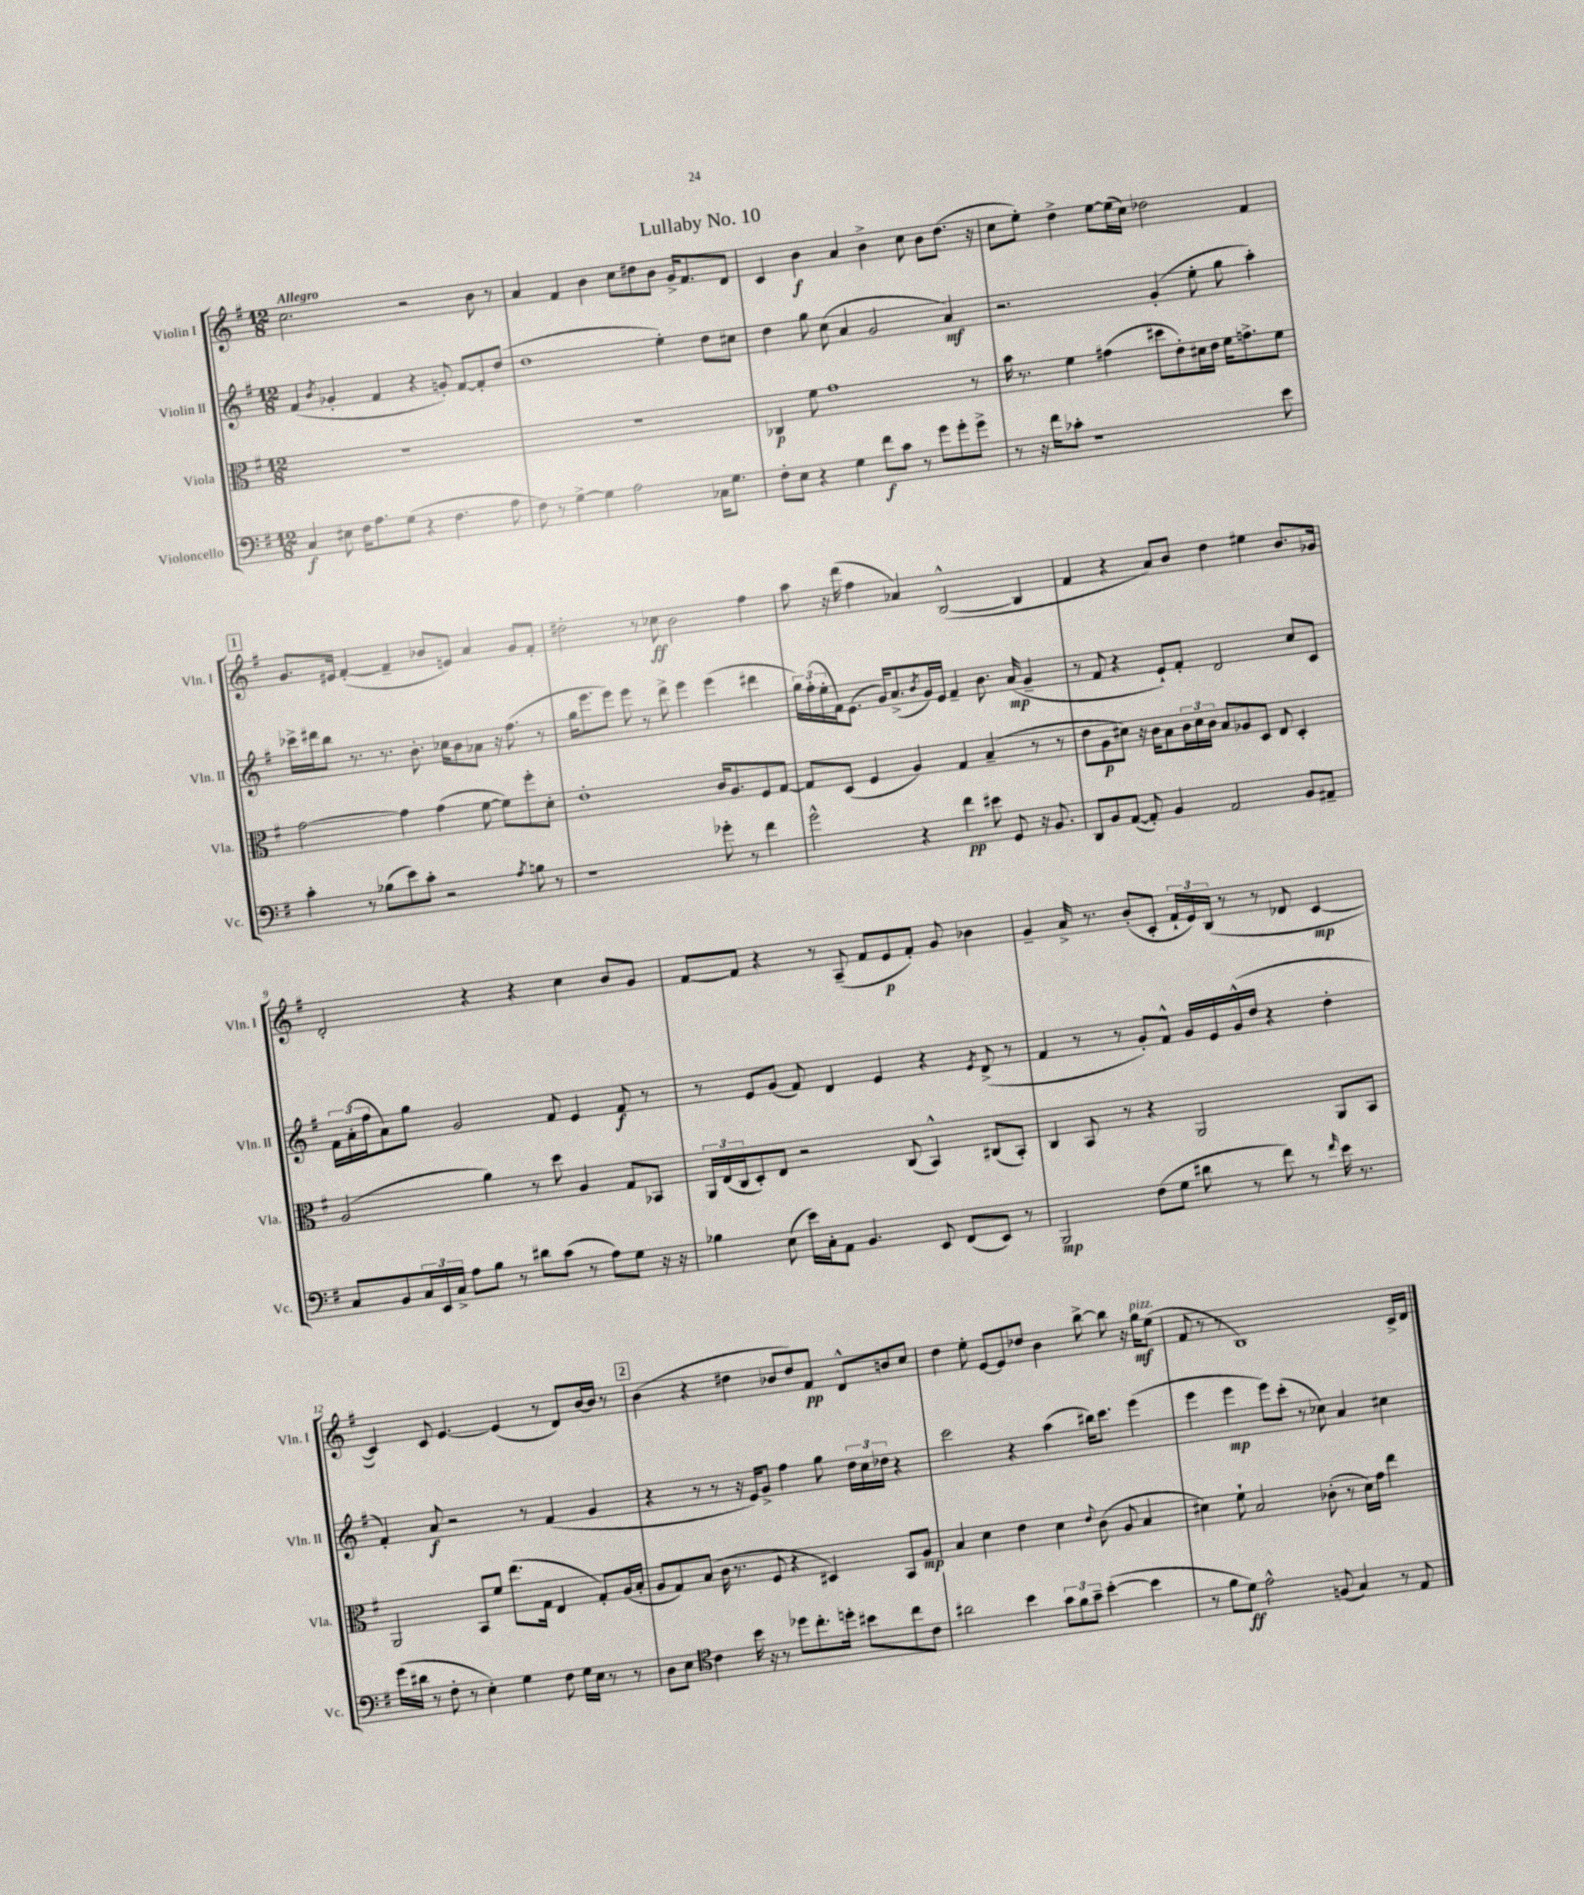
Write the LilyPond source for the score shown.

\header { title = "Lullaby No. 10" }
<<
\new StaffGroup <<
\new Staff = "s0" \with { instrumentName = "Violin I" shortInstrumentName = "Vln. I" } {
    \clef treble \key g \major \numericTimeSignature \time 12/8 \tempo "Allegro"
    c''2. r2 b'8 r8 |
    a'4 fis'4 b'4 c''8 dis''8 b'8 g'16-> fis'8. d'8 |
    c'4 b'4\f a'4 b'4-> c''8 b'8 d''8.( r16 |
    c''8 e''8-.) d''4-> e''8~ e''16( c''16) des''2 fis'4 |
    \mark \markup { \box "1" } g'8. eis'16 fis'4~-.( fis'4-- bes'8 e'8) a'4 g'8 fis'8-. |
    dis''2-. r8 ces''8\ff b'2 fis''4 |
    a''8 r16 d'''16( fis''4 aes'4) b2~-^( b4 |
    fis'4 r4 a'8) b'8 d''4 eis''4 b'8. ges'16 |
    d'2-. r4 r4 c''4 b'8 g'8 |
    fis'8~ fis'8 r4 r8 a8--( fis'8 e'8\p fis'8-.) g'8 bes'4 |
    g'4-- a'16-> r8. b'8-.( c'8-. \tuplet 3/2 { fis'16-! e'16) b16( } r8 r8 des'8 c'4~\mp |
    c'4) c'8 e'4.~ e'4( r8 d'8) b'16~ b'16 r8 |
    \mark \markup { \box "2" } b'4( r4 dis''4 bes'8 dis''8) fis'8\pp d'8-^ b'8 c''8 |
    d''4 e''8-. e'8~ e'8 des''8 b'4 b''8~-> b''8 r16 g''16\mf^\markup { \italic "pizz." } e''8( |
    fis'8 r8 r8 b1) c'16-> d'16 \bar "|." |
}
\new Staff = "s1" \with { instrumentName = "Violin II" shortInstrumentName = "Vln. II" } {
    \clef treble \key g \major \numericTimeSignature \time 12/8
    fis'4( \acciaccatura { b'8 } ges'4-. fis'4 r4 g'8-.) fis'8~ fis'8-. d''8( |
    d''1 e''4-.) d''8 cis''8 |
    d''4 g''8 c''8( a'4 g'2 a'4\mf) |
    r2. g'4-.( e''8-. g''8 a''4-.) |
    \mark \markup { \box "1" } ces'''16-> dis'''16 b''8 r8. r8. b'8.-. ces''16 b'8 aes'8 r16 fis''8.( r8 |
    g''16 e'''8. e'''8) e'''8 r8 d'''8-> e'''4 e'''4( dis'''4 |
    \tuplet 3/2 { g''16) fis''16-.( e''16-. } fis'16) e'8.( g'16) a'8.->( \acciaccatura { b'8 } g'16) e'16 fis'4-- b'8. a'16\mp( g'4-- |
    r8 fis'8 r4 e'8-!) fis'8-. d'2 c''8 c'8 |
    \tuplet 3/2 { fis'16 a'16-.( fis''16 } a'8) g''8 g'2 fis'8 e'4 fis'8\f r8 |
    r8 e'8 g'8( fis'8) d'4 e'4 r4 \acciaccatura { e'8 } d'8->( r8 |
    fis'4 r8 r8 g'8-.) fis'8-^ g'16 e'16 g'16-^( d''16 r4 d''4-. |
    fis'4-.) a'8\f r2 r8 fis'4( g'4 |
    \mark \markup { \box "2" } r4 r8 r8 r16 e'16) g'8-> fis''4 g''8 \tuplet 3/2 { d''16 c''16 des''16 } r4 |
    c'''2 r4 a''4( bis''16) c'''8. e'''4( |
    e'''4 e'''4\mp e'''8) c'''8-.( r8 ces''8) a'4 cis''4 \bar "|." |
}
\new Staff = "s2" \with { instrumentName = "Viola" shortInstrumentName = "Vla." } {
    \clef alto \key g \major \numericTimeSignature \time 12/8
    R1. |
    R1. |
    ces4\p fis'8 g'1 r8 |
    b'16 r8. fis'4 gis'4( dis''8 e'8-.) dis'16 e'16 fis'16 g'8.-> fis'8 |
    \mark \markup { \box "1" } g'2~ g'4 g'4( fis'8~ fis'8) fis''8-. d'8-. |
    e'1-. c'16 a8. fis8 g8~ |
    g8 d8( fis4 a4) g4 b4--( r8 r8 |
    e'8 a8\p dis'8) r16 c'16 b8 \tuplet 3/2 { c'16 dis'16 c'16 } b8 aes8 d8 e8 d4-. |
    a2( a'4) r8 d''8 a4 g8 bes,8 |
    \tuplet 3/2 { a,16 e16( c16 } d8-.) e8 r2 c8( b,4-^) cis8( b,8-.) |
    c4 b,8 r8 r4 a,2 a,8 b,8 |
    a,2 b,8 fis'8 e''8.( g16 e4 g8-.) a16( b16-. |
    \mark \markup { \box "2" } a8 g8) b8( c'16 r8. fis8 r4 dis4) b,8 a8\mp |
    b4 d'4 e'4 d'4 \appoggiatura { e'8 } c'8( a8 b4 |
    dis'4) fis'8-! b2 ces'8-.( r8 dis'16) g'16 e''4 \bar "|." |
}
\new Staff = "s3" \with { instrumentName = "Violoncello" shortInstrumentName = "Vc." } {
    \clef bass \key g \major \numericTimeSignature \time 12/8
    c4\f eis8 fis16 a8. g8( r4 fis4. a8 |
    fis8) r8 g4~-> g4 a2 ces16 g8. |
    fis8-. e8 r4 g4 fis'8\f c'8 r8 g'8 g'8-. g'8-> |
    r8 r16 fis'16 ces'8-. r1 e'8 |
    \mark \markup { \box "1" } c'4-. r8 bes8( e'8) c'8-. r2 \acciaccatura { a8 } b8 r8 |
    r1 ges'8-. r8 fis'4 |
    g'2-^ r4 fis'4\pp eis'8 g,8 r16 b,8. |
    d,8 b,8 a,8~( a,8-.) b,4 a,2 b,8 ais,8-- |
    c8 b,8 \tuplet 3/2 { c16 e,16 c16-> } a8 b8 r8 dis'8 c'8( r8 a8) g8 r16 r16 |
    bes4 e8( e'16) c16-. a,8 b,4. e,8 fis,8( e,8) r8 |
    b,,2\mp fis8( g8 dis'8 r8 fis'8) r8 \grace { fis'16 } e'16 r8. |
    g'16( dis'16 r8 fis8-. r8 e4-.) g4 fis8 g16 e16 r8 r8 |
    \mark \markup { \box "2" } d8 e8 \clef tenor c'4 b'16 r16 r8 des''8 c''8.-. d''16-. bis'8 c''8 c'8 |
    ais'2 b'4 \tuplet 3/2 { g'8 fis'8 g'8-- } b'4~-.( b'4 |
    r8 fis'8 d'8\ff) e'2-^ f8( g4) r8 e8 \bar "|." |
}
>>
>>
